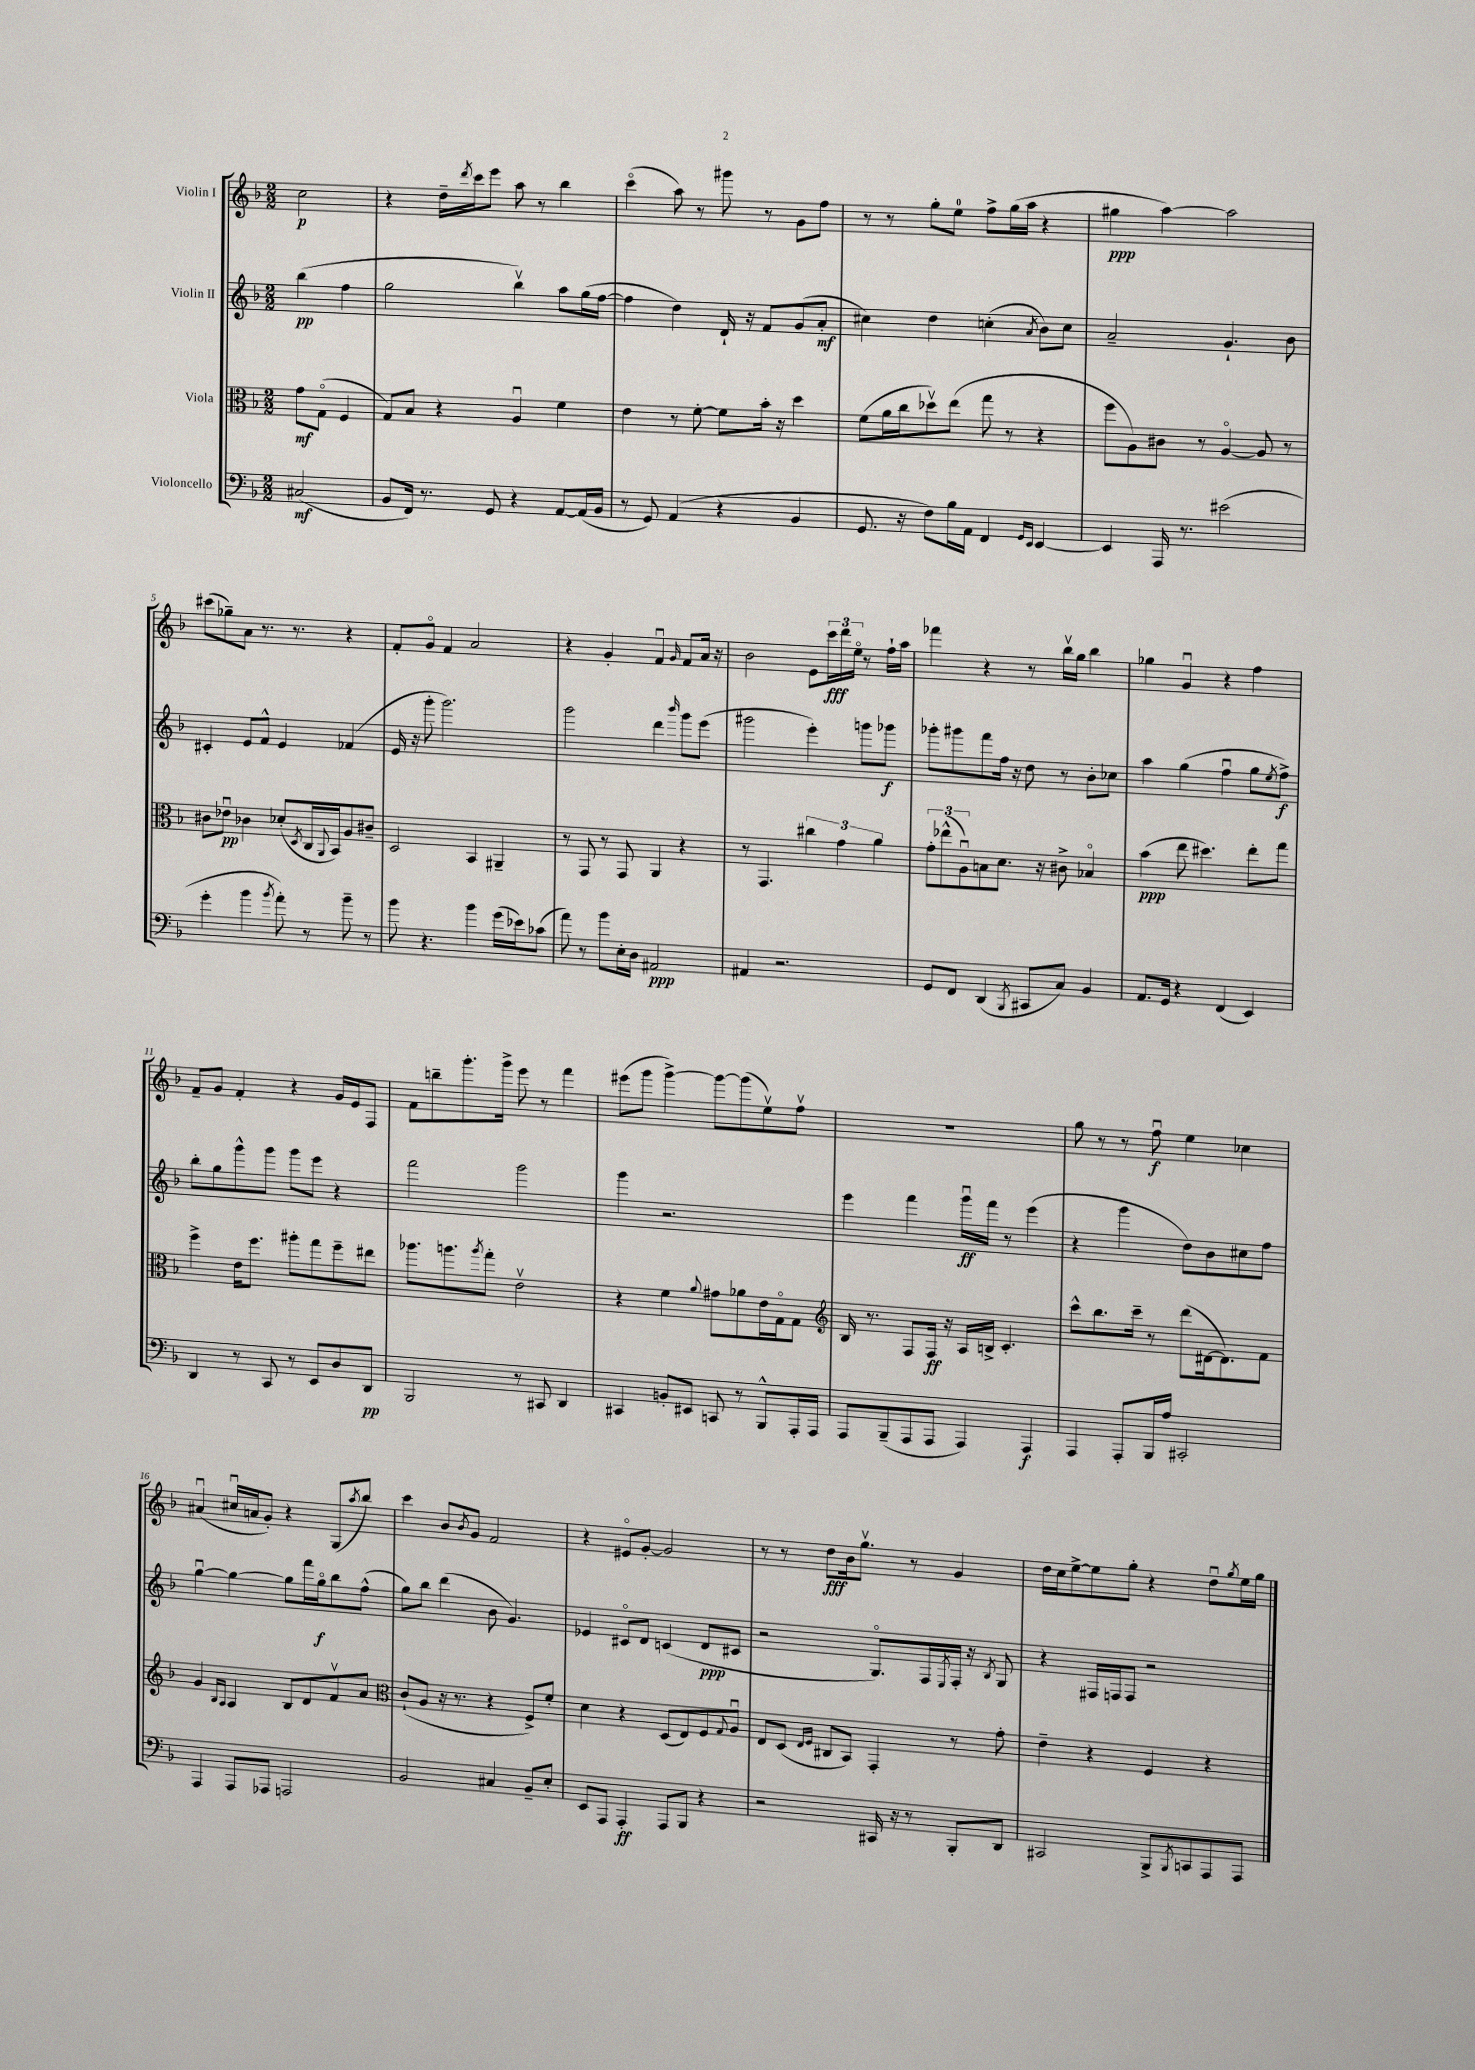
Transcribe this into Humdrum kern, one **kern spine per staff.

**kern	**dynam	**kern	**dynam	**kern	**dynam	**kern	**dynam
*part4	*part4	*part3	*part3	*part2	*part2	*part1	*part1
*staff4	*staff4	*staff3	*staff3	*staff2	*staff2	*staff1	*staff1
*I"Violoncello	*	*I"Viola	*	*I"Violin II	*	*I"Violin I	*
*clefF4	*	*clefC3	*	*clefG2	*	*clefG2	*
*k[b-]	*	*k[b-]	*	*k[b-]	*	*k[b-]	*
*M2/2	*	*M2/2	*	*M2/2	*	*M2/2	*
=	=	=	=	=	=	=	=
(2C#X/	mf	8g\L	mf	(4bb-\	pp	2cc\	p
.	.	(8G\J	.	.	.	.	.
.	.	4F/	.	4ff\	.	.	.
=1	=1	=1	=1	=1	=1	=1	=1
8BB-/L	.	8G/L)	.	2gg\	.	4r	.
16FF/Jk)	.	8B-/J	.	.	.	.	.
8.r	.	.	.	.	.	.	.
.	.	4r	.	.	.	16dd~\LL	.
.	.	.	.	.	.	8qddd/	.
.	.	.	.	.	.	16ccc\J	.
8GG/	.	.	.	.	.	8eee\J	.
4r	.	4Au/	.	4bb-v\)	.	8aa\	.
.	.	.	.	.	.	8r	.
[8AA/L	.	4f\	.	8aa\L	.	4bb-\	.
(16AA/L]	.	.	.	(16gg\L	.	.	.
16BB-/JJ	.	.	.	[16ff\JJ	.	.	.
=2	=2	=2	=2	=2	=2	=2	=2
8r	.	4e\	.	4ff\]	.	(4ccc\	.
8GG/)	.	.	.	.	.	.	.
(4AA/	.	8r	.	4dd\)	.	8aa\)	.
.	.	[8f'\	.	.	.	8r	.
4r	.	8f\L]	.	16d`/	.	8ggg#X\	.
.	.	.	.	16r	.	.	.
.	.	16b-'\Jk	.	8f/L	.	8r	.
.	.	16r	.	.	.	.	.
4BB-/	.	4dd\	.	(8g/	.	8g\L	.
.	.	.	.	8a'/J	mf	8ff\J	.
=3	=3	=3	=3	=3	=3	=3	=3
8.GG/	.	(8f\L	.	4cc#X\)	.	8r	.
.	.	16a\L	.	.	.	8r	.
16r	.	16cc\J	.	.	.	.	.
8F\L)	.	8dd-Xv\)	.	4dd\	.	8gg'\L	.
16B-\L	.	(8ee\J	.	.	.	8ee\J	.
16AA\JJ	.	.	.	.	.	.	.
4FF/	.	8gg\	.	(4ccn'\	.	8ff^\L	.
.	.	8r	.	.	.	(16gg\L	.
.	.	.	.	.	.	16aa\JJ	.
16qqGG/LL	.	.	.	.	.	.	.
16qqEE/JJ	.	.	.	8qa/	.	.	.
[4EE/	.	4r	.	8b-\L)	.	4r	.
.	.	.	.	8cc\J	.	.	.
=4	=4	=4	=4	=4	=4	=4	=4
4EE/]	.	8ff\L	.	2a~/	.	4gg#X\	ppp
.	.	8A\)	.	.	.	.	.
16AAA/	.	8c#X\J	.	.	.	[4aa\)	.
8.r	.	.	.	.	.	.	.
.	.	8r	.	.	.	.	.
(2e#X\	.	[4A/	.	4.g`/	.	2aa\]	.
.	.	8A/]	.	.	.	.	.
.	.	8r	.	8b-\	.	.	.
!!LO:LB:g=z
=5	=5	=5	=5	=5	=5	=5	=5
4g'\	.	8c#X\L	.	4c#X'/	.	(8ccc#X\L	.
.	.	8e-Xu\J	pp	.	.	8gg-X~\)	.
4b-\	.	4c-X\	.	8e/L	.	8a\J	.
.	.	.	.	8f^^/J	.	8.r	.
8qb-/	.	.	.	.	.	.	.
8a'\)	.	(8d-X'/L	.	4e/	.	.	.
.	.	.	.	.	.	8.r	.
.	.	8qD/	.	.	.	.	.
8r	.	16C/L	.	.	.	.	.
.	.	8qqAA/	.	.	.	.	.
.	.	16BB-/J)	.	.	.	.	.
8b-~\	.	8A/	.	(4f-X/	.	4r	.
8r	.	8c#X~/J	.	.	.	.	.
=6	=6	=6	=6	=6	=6	=6	=6
8b-\	.	2D/	.	16e/	.	8f'/L	.
.	.	.	.	16r	.	.	.
4.r	.	.	.	8ggg'\	.	8g/J	.
.	.	.	.	2.ggg\)	.	4f/	.
4b-\	.	4BB-/	.	.	.	2a/	.
(16g\LL	.	4AA#X~/	.	.	.	.	.
16e-X\J)	.	.	.	.	.	.	.
(8c-X\J	.	.	.	.	.	.	.
=7	=7	=7	=7	=7	=7	=7	=7
8a\)	.	8r	.	2ggg\	.	4r	.
8r	.	8GG/	.	.	.	.	.
8b-\L	.	8r	.	.	.	4g'/	.
16E'\L	.	8GG/	.	.	.	.	.
16D\JJ	.	.	.	.	.	.	.
2AA#X/	ppp	4AA/	.	4ddd\	.	4fu/	.
.	.	.	.	16qqbbb-/	.	16qqg/	.
.	.	4r	.	8ggg\L	.	8f/L	.
.	.	.	.	(8eee\J	.	16a/Jk	.
.	.	.	.	.	.	16r	.
=8	=8	=8	=8	=8	=8	=8	=8
4AA#X/	.	8r	.	2ggg#X\	.	2b-\	.
.	.	4.GG/	.	.	.	.	.
2.r	.	.	.	.	.	.	.
.	.	6cc#X\	.	4eee'\)	.	8e\L	.
.	.	.	.	.	.	24ccc\L	fff
.	.	6g\	.	.	.	24ddd\	.
.	.	.	.	.	.	24ee\JJ	.
.	.	.	.	8gggn\L	.	8r	.
.	.	6a\	.	.	.	.	.
.	.	.	.	8ggg-X\J	f	16ff`\LL	.
.	.	.	.	.	.	16aa\JJ	.
=9	=9	=9	=9	=9	=9	=9	=9
8GG/L	.	12g'\L	.	8ggg-X'\L	.	4fff-X\	.
.	.	(12ee-X^^\	.	.	.	.	.
8FF/J	.	.	.	8ggg#X\	.	.	.
.	.	12Au\)	.	.	.	.	.
(4DD/	.	8Bn\	.	8fff\	.	4r	.
.	.	8.d\J	.	16ff\Jk	.	.	.
.	.	.	.	16r	.	.	.
8qBBB-/	.	.	.	.	.	.	.
8CC#X/L	.	.	.	8dd\	.	8r	.
.	.	16r	.	.	.	.	.
8C/J)	.	8c#X^\	.	8r	.	16bb-v\LL	.
.	.	.	.	.	.	16gg\JJ	.
4BB-/	.	4B-X/	.	8b-'\L	.	4bb-\	.
.	.	.	.	8cc-X\J	.	.	.
=10	=10	=10	=10	=10	=10	=10	=10
8.AA/L	.	(4b-\	ppp	4aa\	.	4gg-X\	.
16GG/Jk	.	.	.	.	.	.	.
4r	.	8ee\	.	(4gg\	.	4gu/	.
.	.	4.dd#X\)	.	.	.	.	.
(4FF/	.	.	.	4ffu\	.	4r	.
4EE/)	.	8ee'\L	.	8gg\L	.	4ff\	.
.	.	.	.	8qee/	.	.	.
.	.	8gg\J	.	8ff^\J)	f	.	.
!!LO:LB:g=z
=11	=11	=11	=11	=11	=11	=11	=11
4DD/	.	4ff^\	.	8bb-'\L	.	8f~/L	.
.	.	.	.	8gg\	.	8g/J	.
8r	.	16e\KL	.	8ggg^^\	.	4f'/	.
.	.	8.ff\J	.	.	.	.	.
8CC/	.	.	.	8ggg\J	.	.	.
8r	.	8aa#X'\L	.	8ggg\L	.	4r	.
8EE/L	.	8gg\	.	8eee\J	.	.	.
8D/	.	8ff~\	.	4r	.	16g/LL	.
.	.	.	.	.	.	16e/J	.
8DD/J	pp	8ee#X\J	.	.	.	8F/J	.
=12	=12	=12	=12	=12	=12	=12	=12
2BBB-/	.	8.aa-X\L	.	2fff\	.	8f\L	.
.	.	.	.	.	.	8bbn~\	.
.	.	8.aan\	.	.	.	.	.
.	.	.	.	.	.	8.ggg'\	.
.	.	8qaa/	.	.	.	.	.
.	.	8gg'\J	.	.	.	.	.
.	.	.	.	.	.	16ggg^\Jk	.
8r	.	2ev\	.	2ggg\	.	8eee\	.
8CC#X/	.	.	.	.	.	8r	.
4DD/	.	.	.	.	.	4fff\	.
=13	=13	=13	=13	=13	=13	=13	=13
4CC#X/	.	4r	.	4ggg\	.	(8eee#X\L	.
.	.	.	.	.	.	8ggg\J	.
8BBn'/L	.	4f\	.	2.r	.	[4ggg^\)	.
8EE#X/J	.	.	.	.	.	.	.
.	.	8qqa/	.	.	.	.	.
8CCn/	.	8g#X\L	.	.	.	8ggg\L_	.
8r	.	8a-X\	.	.	.	(8ggg\]	.
8BBB-^^/L	.	16e\L	.	.	.	8eev\)	.
.	.	16G\J	.	.	.	.	.
16AAA'/L	.	8G\J	.	.	.	8ffv\J	.
16AAA/JJ	.	.	.	.	.	.	.
=14	=14	=14	=14	=14	=14	=14	=14
*	*	*clefG2	*	*	*	*	*
8AAA/L	.	16B-/	.	4eee\	.	1r	.
.	.	8.r	.	.	.	.	.
(8BBB-~/	.	.	.	.	.	.	.
8AAA/	.	8F/L	.	4fff\	.	.	.
8AAA/J	.	16F/Jk	ff	.	.	.	.
.	.	16r	.	.	.	.	.
4AAA/)	.	16A/LL	.	16gggu\LL	ff	.	.
.	.	16Bn^/JJ	.	16fff\JJ	.	.	.
.	.	4.c'/	.	8r	.	.	.
4AAA/	f	.	.	(4eee\	.	.	.
=15	=15	=15	=15	=15	=15	=15	=15
4AAA/	.	8ccc^^\L	.	4r	.	8gg\	.
.	.	8.bb-\	.	.	.	8r	.
8AAA'/L	.	.	.	4ggg\	.	8r	.
.	.	16ccc~\Jk	.	.	.	.	.
16BBB-/L	.	8r	.	.	.	8ffu\	f
16A/JJ	.	.	.	.	.	.	.
2CC#X'/	.	(8ddd\L	.	8dd\L)	.	4ee\	.
.	.	[16d#X\k	.	8b-\	.	.	.
.	.	8.d#\])	.	.	.	.	.
.	.	.	.	8cc#X\	.	4cc-X\	.
.	.	8f\J	.	8ff\J	.	.	.
!!LO:LB:g=z
=16	=16	=16	=16	=16	=16	=16	=16
4AAA/	.	4g/	.	[4ggu\	.	(4a#Xu/	.
.	.	16qqB-/LL	.	.	.	.	.
.	.	16qqA/JJ	.	.	.	.	.
8AAA/L	.	4A/	.	4gg\_	.	16cc#Xu/LL	.
.	.	.	.	.	.	16an/J	.
8AAA-X/J	.	.	.	.	.	8g'/J)	.
2AAAn/	.	8B-/L	.	8gg\L]	.	4r	.
.	.	8d/	.	16fff\L	.	.	.
.	.	.	.	16gg\J	f	.	.
.	.	8fv/	.	8bb-\	.	(8G/L	.
.	.	.	.	.	.	8qaa/	.
.	.	8a/J	.	(8ff^^\J	.	8bb-/J)	.
=17	=17	=17	=17	=17	=17	=17	=17
*	*	*clefC3	*	*	*	*	*
2BB-/	.	(8c`/L	.	8gg\L)	.	4ccc\	.
.	.	8A/J	.	8bb-\J	.	.	.
.	.	16r	.	(4ddd\	.	8b-/L	.
.	.	8.r	.	.	.	.	.
.	.	.	.	.	.	8qb-/	.
.	.	.	.	.	.	8g/J	.
4C#X/	.	4r	.	8b-\	.	2f/	.
.	.	.	.	4.g/)	.	.	.
8BB-~/L	.	8F^/L)	.	.	.	.	.
8E'/J	.	8f'/J	.	.	.	.	.
=18	=18	=18	=18	=18	=18	=18	=18
8EE/L	.	4d\	.	4e-X/	.	4r	.
8AAA/J	.	.	.	.	.	.	.
4AAA'/	ff	4r	.	8c#X/L	.	8e#X/L	.
.	.	.	.	8d/J	.	[8g'/J	.
8AAA/L	.	(8D/L	.	(4cn/	.	2g/]	.
8BBB-/J	.	8E/)	.	.	.	.	.
4r	.	8F/	.	8d/L	ppp	.	.
.	.	8qqG/	.	.	.	.	.
.	.	8Au/J	.	8c#X/J	.	.	.
=19	=19	=19	=19	=19	=19	=19	=19
2r	.	8E/L	.	2r	.	8r	.
.	.	(8D/J	.	.	.	8r	.
.	.	16qqE/LL	.	.	.	.	.
.	.	16qqF/JJ	.	.	.	.	.
.	.	8C#X/L	.	.	.	8dd\L	fff
.	.	8BB-/J)	.	.	.	16b-\k	.
.	.	.	.	.	.	8.ggv\J	.
16CC#X/	.	4GG'/	.	8.G/L)	.	.	.
16r	.	.	.	.	.	.	.
8r	.	.	.	.	.	8r	.
.	.	.	.	16F/L	.	.	.
.	.	.	.	8qE/	.	.	.
8BBB-'/L	.	8r	.	16F'/JJ	.	4g/	.
.	.	.	.	16r	.	.	.
.	.	.	.	8qB-/	.	.	.
8DD/J	.	8g'\	.	8G/	.	.	.
=20	=20	=20	=20	=20	=20	=20	=20
2CC#X/	.	4e~\	.	4r	.	16dd\LL	.
.	.	.	.	.	.	16cc\J	.
.	.	.	.	.	.	[8ee^\	.
.	.	4r	.	16F#X/LL	.	8ee\]	.
.	.	.	.	16Fn/J	.	.	.
.	.	.	.	8F/J	.	8gg'\J	.
8BBB-^/L	.	4F/	.	2r	.	4r	.
8qBBB-/	.	.	.	.	.	.	.
8CCn/	.	.	.	.	.	.	.
8AAA/	.	4r	.	.	.	8ddu\L	.
.	.	.	.	.	.	8qgg/	.
8AAA/J	.	.	.	.	.	16ee\L	.
.	.	.	.	.	.	16gg\JJ	.
==	==	==	==	==	==	==	==
*-	*-	*-	*-	*-	*-	*-	*-
